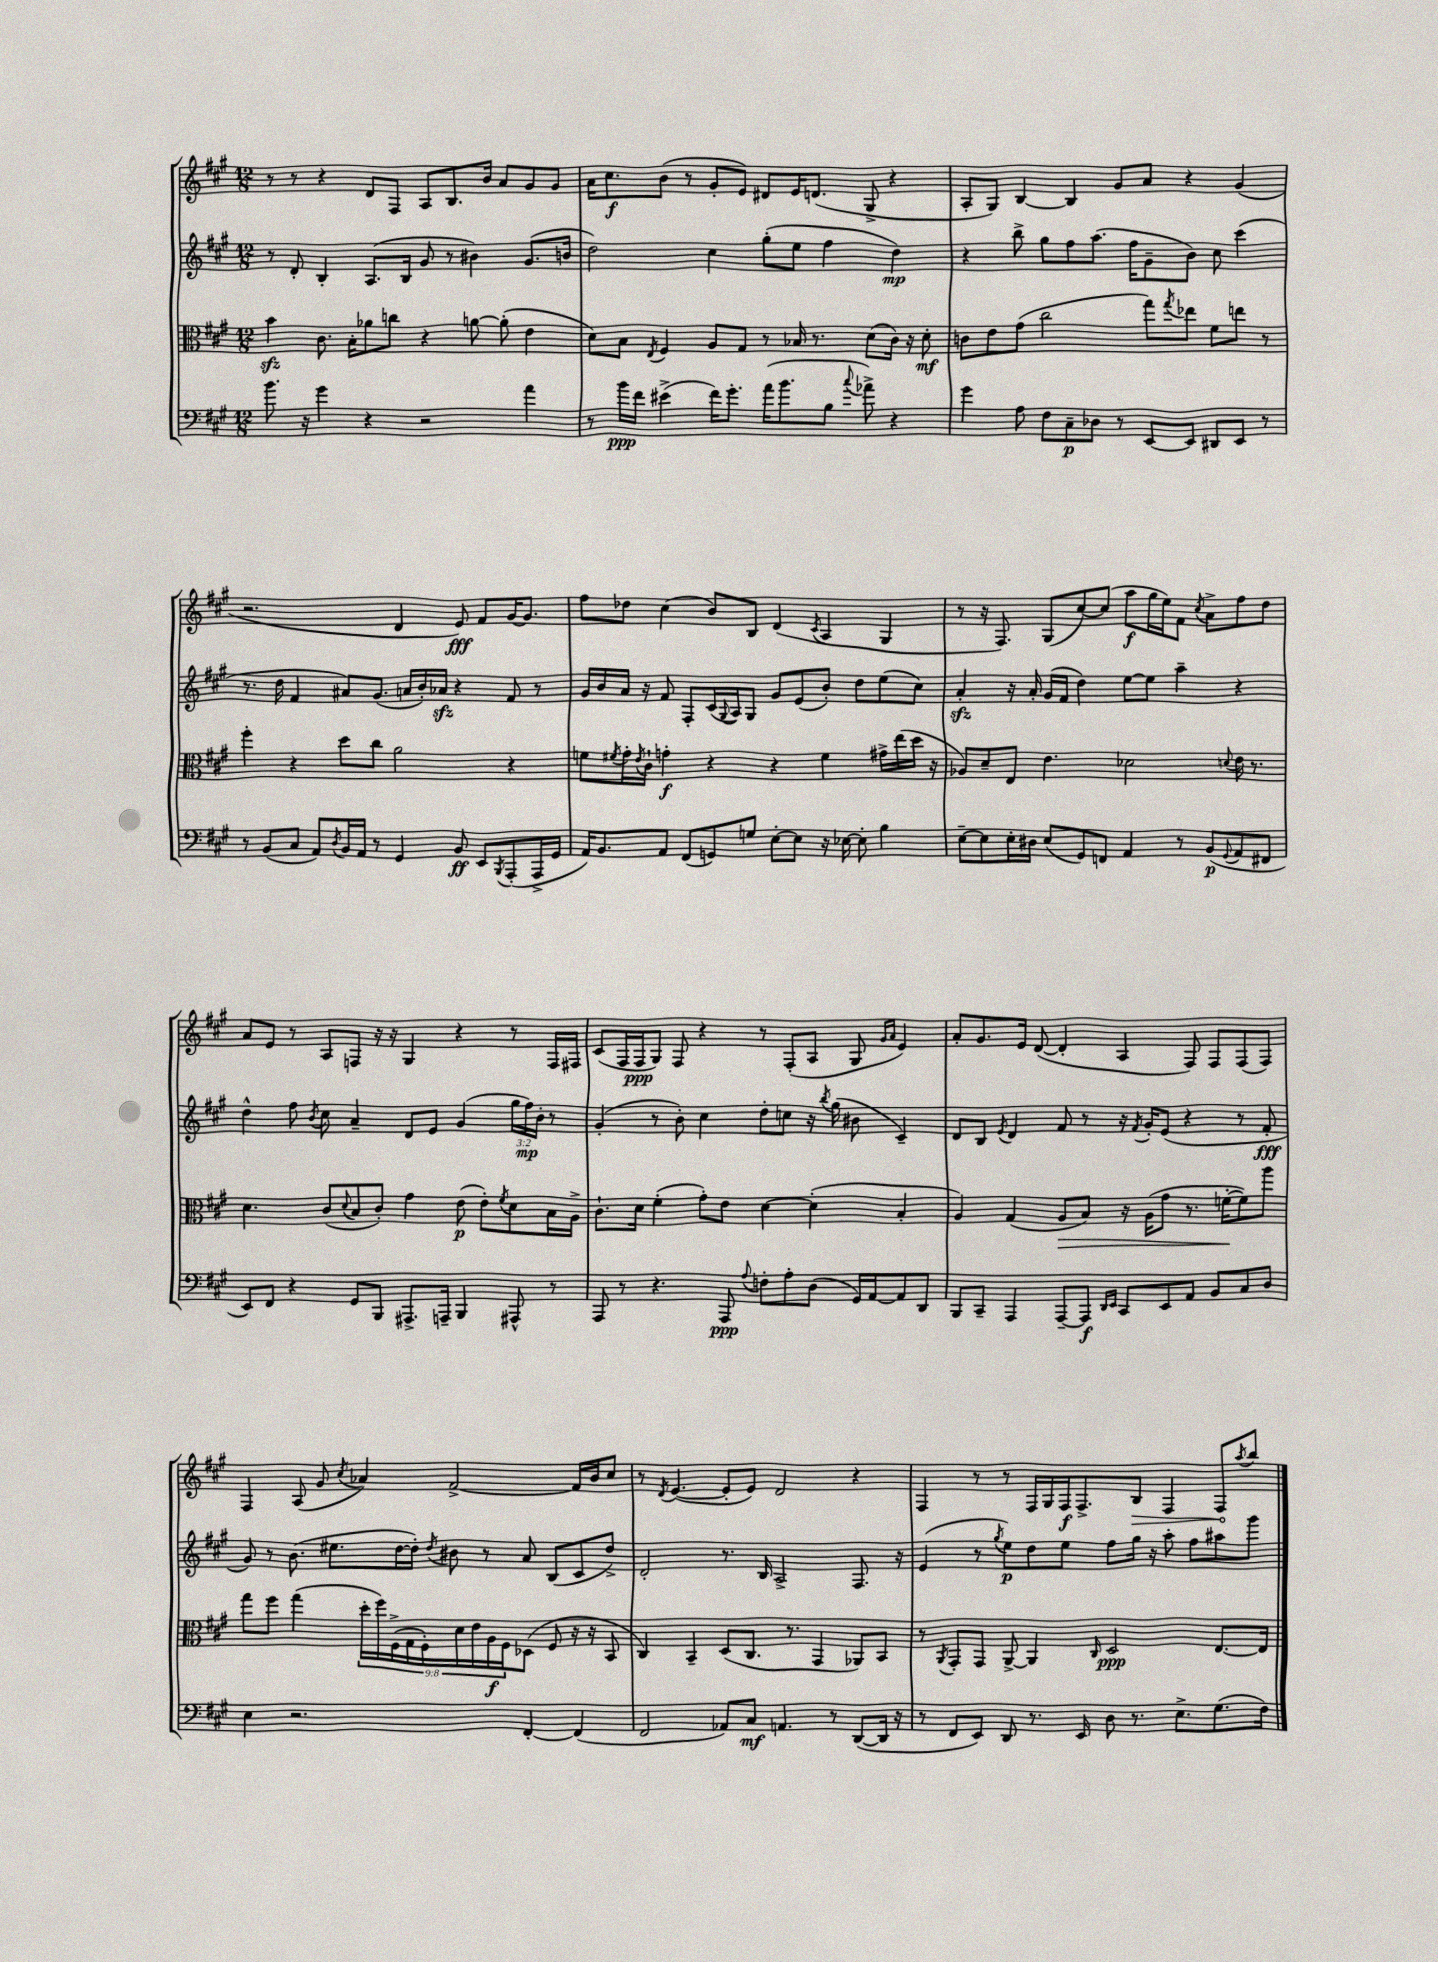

**kern	**dynam	**kern	**dynam	**kern	**dynam	**kern	**dynam
*part4	*part4	*part3	*part3	*part2	*part2	*part1	*part1
*staff4	*staff4	*staff3	*staff3	*staff2	*staff2	*staff1	*staff1
*clefF4	*	*clefC3	*	*clefG2	*	*clefG2	*
*k[f#c#g#]	*	*k[f#c#g#]	*	*k[f#c#g#]	*	*k[f#c#g#]	*
*M12/8	*	*M12/8	*	*M12/8	*	*M12/8	*
=64	=64	=64	=64	=64	=64	=64	=64
8.b\	.	4bzz\	.	8r	.	8r	.
.	.	.	.	8d'/	.	8r	.
16r	.	.	.	.	.	.	.
4g#\	.	8.c#\	.	4B'/	.	4r	.
.	.	16B'\KL	.	.	.	.	.
4r	.	8a-X\	.	(8.A/L	.	8d/L	.
.	.	8ccn\J	.	.	.	8F#/J	.
.	.	.	.	16B/Jk	.	.	.
2r	.	4r	.	8g#/	.	8A/L	.
.	.	.	.	8r	.	8.B/	.
.	.	[8an\	.	4b#X\)	.	.	.
.	.	.	.	.	.	16b/Jk	.
.	.	(8a'\]	.	.	.	8a/L	.
4a\	.	4e\	.	(8.g#/L	.	8g#/	.
.	.	.	.	.	.	8g#/J	.
.	.	.	.	16bn/Jk	.	.	.
=65	=65	=65	=65	=65	=65	=65	=65
8r	.	8d\L)	.	2dd\)	.	16a\KL	.
.	.	.	.	.	.	8.cc#\	f
16b\LL	ppp	8B\J	.	.	.	.	.
16f#\JJ	.	.	.	.	.	.	.
.	.	8qE/	.	.	.	.	.
(4e#X^\	.	4F#/	.	.	.	(8b\J	.
.	.	.	.	.	.	8r	.
16f#\KL)	.	8A/L	.	4cc#\	.	8g#'/L	.
8.g#'\J	.	.	.	.	.	.	.
.	.	8G#/J	.	.	.	8e/J)	.
(16a\KL	.	8r	.	(8gg#'\L	.	8d#X/L	.
8.b\	.	.	.	.	.	.	.
.	.	16B-X/	.	8ee\J	.	16e/K	.
.	.	8.r	.	.	.	(8.dn/J	.
8B\J	.	.	.	4ff#\	.	.	.
8qqcc#/	.	.	.	.	.	.	.
8a-X^\)	.	(8d\L	.	.	.	8G#^/	.
4r	.	16c#\Jk)	.	4dd\)	mp	4r	.
.	.	16r	.	.	.	.	.
.	.	8d'\	mf	.	.	.	.
=66	=66	=66	=66	=66	=66	=66	=66
4g#\	.	8cn\L	.	4r	.	8A'/L	.
.	.	8e\	.	.	.	8G#/J)	.
8A\	.	(8g#\J	.	8bb^\	.	[4B/	.
8F#\L	.	2cc#\	.	8gg#\L	.	.	.
8C#~\	p	.	.	8ff#\	.	4B/]	.
8D-X\J	.	.	.	(8.aa\J	.	.	.
8r	.	.	.	.	.	8g#/L	.
.	.	.	.	16ff#\KL	.	.	.
[8EE/L	.	8gg#\L)	.	8g#~\	.	8a/J	.
.	.	8qgg#/	.	.	.	.	.
8EE/J]	.	8ee-X\J	.	8b\J)	.	4r	.
8DD#X/L	.	8f#\L	.	8cc#\	.	.	.
8EE/J	.	8een\J	.	(4ccc#\	.	(4g#/	.
8r	.	8r	.	.	.	.	.
!!LO:LB:g=z
=67	=67	=67	=67	=67	=67	=67	=67
8r	.	4ff#'\	.	8.r	.	2.r	.
(8BB/L	.	.	.	.	.	.	.
.	.	.	.	16dd\	.	.	.
8C#/J	.	4r	.	4f#/	.	.	.
8AA/L)	.	.	.	.	.	.	.
8qD/	.	.	.	.	.	.	.
16BB/L	.	8dd\L	.	8a#X/L)	.	.	.
16AA/JJ	.	.	.	.	.	.	.
8r	.	8cc#\J	.	(8.g#/J	.	.	.
4GG#/	.	2a\	.	.	.	4d/	.
.	.	.	.	16an/LL	.	.	.
.	.	.	.	16b'/)	.	.	.
.	.	.	.	16a-Xzz/JJ	.	.	.
8BB/	ff	.	.	4r	.	8e/)	fff
8EE/L	.	.	.	.	.	8f#/L	.
8qBBB/	.	.	.	.	.	.	.
(8AAA'/	.	4r	.	8f#/	.	[16g#/K	.
.	.	.	.	.	.	8.g#/J]	.
16AAA^/L	.	.	.	8r	.	.	.
16GG#/JJ	.	.	.	.	.	.	.
=68	=68	=68	=68	=68	=68	=68	=68
16AA/KL)	.	8fn\L	.	16g#/LL	.	8ff#\L	.
8.BB/	.	.	.	16b/	.	.	.
.	.	8qf#X/	.	.	.	.	.
.	.	16g#'\L	.	16a/JJ	.	8dd-X\J	.
.	.	8qe/	.	.	.	.	.
.	.	16c#`\JJ	.	16r	.	.	.
8AA/J	.	4gn'\	f	8f#/	.	(4cc#\	.
(8FF#/L	.	.	.	8F#'/L	.	.	.
8GGn/)	.	4r	.	(16c#/L	.	8b/L)	.
.	.	.	.	8qqG#/	.	.	.
.	.	.	.	16A/J)	.	.	.
8Gn/J	.	.	.	8G#/J	.	8B/J	.
[8E'\L	.	4r	.	8g#/L	.	(4d/	.
8E\J]	.	.	.	(8e/	.	.	.
.	.	.	.	.	.	8qc#/	.
16r	.	4f#\	.	8b'/J)	.	4A/	.
[16E-X\	.	.	.	.	.	.	.
8E-'\]	.	.	.	8dd\L	.	.	.
4B\	.	16g#X^\LL	.	(8ee\	.	4G#/	.
.	.	(16ee\	.	.	.	.	.
.	.	16dd\JJ	.	8cc#\J)	.	.	.
.	.	16r	.	.	.	.	.
=69	=69	=69	=69	=69	=69	=69	=69
[8E~\L	.	8A-X/L)	.	4azz'/	.	8r	.
8E\]	.	8d~/	.	.	.	16r	.
.	.	.	.	.	.	8.F#/)	.
16E'\L	.	8E/J	.	16r	.	.	.
16D#X\JJ	.	.	.	16a'/	.	.	.
(8E/L	.	4.e\	.	(16g#/LL	.	(8G#/L	.
.	.	.	.	16f#/JJ	.	.	.
8GG#/)	.	.	.	4dd\)	.	[8cc#/)	.
8FFn/J	.	.	.	.	.	(8cc#/J]	.
4AA/	.	2d-X\	.	[8ee\L	.	8aa\L	f
.	.	.	.	8ee\J]	.	16gg#\L	.
.	.	.	.	.	.	16ee\J)	.
8r	.	.	.	4aa~\	.	8f#\J	.
.	.	.	.	.	.	8qcc#/	.
(8BB/L	p	.	.	.	.	8a^\L	.
8qqGG#/	.	8qqdn/	.	.	.	.	.
8AA/	.	16e\	.	4r	.	8ff#\	.
.	.	8.r	.	.	.	.	.
8FF#X/J	.	.	.	.	.	8dd\J	.
!!LO:LB:g=z
=70	=70	=70	=70	=70	=70	=70	=70
8EE/L)	.	4.d\	.	4dd^^\	.	8a/L	.
8FF#/J	.	.	.	.	.	8e/J	.
4r	.	.	.	8ff#\	.	8r	.
.	.	.	.	8qb/	.	.	.
.	.	(8c#/L	.	8cc#\	.	8A/L	.
.	.	8qqd/	.	.	.	.	.
8GG#/L	.	8B/	.	4a~/	.	8Fn/J	.
8BBB/J	.	8c#'/J)	.	.	.	16r	.
.	.	.	.	.	.	16r	.
8.AAA#X^/L	.	4g#\	.	8d/L	.	4G#/	.
.	.	.	.	8e/J	.	.	.
16AAAn~/Jk	.	.	.	.	.	.	.
4BBB/	.	(8e\	p	(4g#/	.	4r	.
.	.	8e'\L)	.	.	.	.	.
.	.	8qf#/	.	.	.	.	.
8AAA#X^^/	.	8d\	.	24gg#\LL	.	8r	.
.	.	.	.	24ff#\)	mp	.	.
.	.	.	.	24b'\JJ	.	.	.
8r	.	16B\L	.	8r	.	16F/LL	.
.	.	16A^\JJ	.	.	.	16F#X/JJ	.
=71	=71	=71	=71	=71	=71	=71	=71
8AAA/	.	8.c#`\L	.	(4g#'/	.	(8c#/L	.
8r	.	.	.	.	.	16F#/L	.
.	.	16d\Jk	.	.	.	16F#/J	ppp
4.r	.	(4f#'\	.	8r	.	8G#/J)	.
.	.	.	.	8b'\)	.	8F#/	.
.	.	8g#'\L)	.	4cc#\	.	4r	.
8AAA/	ppp	8e\J	.	.	.	.	.
8qqA/	.	.	.	.	.	.	.
8Fn'\L	.	[4d\	.	8dd'\L	.	8r	.
8A'\	.	.	.	8ccn\J	.	(8F#'/L	.
(8D\J	.	(4d'\]	.	16r	.	8A/J	.
.	.	.	.	8qbb/	.	.	.
.	.	.	.	(16gg#\	.	.	.
16GG#/LL)	.	.	.	8b#X\	.	8G#/	.
[16AA/J	.	.	.	.	.	.	.
.	.	.	.	.	.	16qqg#/LL	.
.	.	.	.	.	.	16qqa/JJ	.
8AA/]	.	4B'/	.	4c#~/)	.	4e/)	.
8DD/J	.	.	.	.	.	.	.
=72	=72	=72	=72	=72	=72	=72	=72
8BBB/L	.	4A/)	.	8d/L	.	8a'/L	.
8CC#~/J	.	.	.	8B/J	.	8.g#/	.
.	.	.	.	8qe/	.	.	.
4AAA/	.	(4G#/	.	4d/	.	.	.
.	.	.	.	.	.	16e/Jk	.
.	.	.	.	.	.	([8d/	.
!	!	!	!LO:HP:b	!	!	!	!
[8AAA~/L	.	8A/L	>	8f#/	.	4d'/]	.
8AAA/J]	f	8B/J)	.	8r	.	.	.
16qqDD/LL	.	.	.	.	.	.	.
16qqEE/JJ	.	.	.	.	.	.	.
8CC#/L	.	16r	.	16r	.	4A/	.
.	.	.	.	8qf#/	.	.	.
.	.	(16A\KL	.	16g#'/KL	.	.	.
8EE/	.	8g#\J	.	(8e/J	.	.	.
8AA/J	.	8.r	.	4r	.	8F#/)	.
8BB/L	.	.	.	.	.	8F#/L	.
.	.	[16fn'\KL	.	.	.	.	.
8C#/	.	8f\])	]	8r	.	(8F#/	.
8D/J	.	8aa\J	.	8f#'/	fff	8F#/J)	.
!!LO:LB:g=z
=73	=73	=73	=73	=73	=73	=73	=73
4E\	.	8gg#\L	.	8g#/)	.	4F#/	.
.	.	8ff#\J	.	8r	.	.	.
2.r	.	(4gg#\	.	(8.b\	.	(8A/	.
.	.	.	.	.	.	8g#/	.
.	.	.	.	8.ee#X\L	.	.	.
.	.	.	.	.	.	8qcc#/	.
.	.	18dd'\LL	.	.	.	4a-X/)	.
.	.	18ff#\)	.	.	.	.	.
.	.	(18F#^\	.	.	.	.	.
.	.	.	.	[16dd\L	.	.	.
.	.	18G#\	.	.	.	.	.
.	.	.	.	16dd'\JJ])	.	.	.
.	.	18F#'\)	.	.	.	.	.
.	.	.	.	8qdd/	.	.	.
.	.	.	.	8b#X\	.	[2f#^/	.
.	.	18d\	.	.	.	.	.
.	.	18e\	.	.	.	.	.
.	.	.	.	8r	.	.	.
.	.	18A\	f	.	.	.	.
.	.	18F#\J	.	.	.	.	.
[4FF#'/	.	(8D-X\J	.	8a/	.	.	.
.	.	8F#/	.	(8B/L	.	.	.
(4FF#/]	.	16r	.	8c#/	.	16f#/LL]	.
.	.	16r	.	.	.	16b/J	.
.	.	8BB/	.	8dd^/J)	.	8cc#/J	.
=74	=74	=74	=74	=74	=74	=74	=74
2FF#/	.	4C#/)	.	2d'/	.	8r	.
.	.	.	.	.	.	8qd/	.
.	.	.	.	.	.	([4.e/	.
.	.	4BB~/	.	.	.	.	.
8AA-X/L)	.	(8D/L	.	8.r	.	8e'/L]	.
8C#/J	mf	8.C#/J	.	.	.	8e/J)	.
.	.	.	.	16B/	.	.	.
4.AAn/	.	.	.	2A^/	.	2d/	.
.	.	8.r	.	.	.	.	.
.	.	4GG#/	.	.	.	.	.
8r	.	.	.	.	.	.	.
([8DD/L	.	8AA-X/L)	.	8.F#/	.	4r	.
16DD/Jk]	.	8BB/J	.	.	.	.	.
16r	.	.	.	16r	.	.	.
=75	=75	=75	=75	=75	=75	=75	=75
8r	.	8r	.	(4e/	.	4F#/	.
.	.	8qAA/	.	.	.	.	.
8FF#/L	.	8GG#'/L	.	.	.	.	.
8EE/J)	.	8GG#/J	.	8r	.	8r	.
.	.	.	.	8qgg#/	.	.	.
8DD/	.	[8AA^/	.	8ee\L)	p	8r	.
8.r	.	4AA/]	.	8dd\	.	16F#/LL	.
.	.	.	.	.	.	16G#/	.
.	.	.	.	8ee\J	.	16F#/J	f
16EE/	.	.	.	.	.	8.F#^/	.
.	.	16qqC#/	.	.	.	.	.
8D\	.	2D/	ppp	8ff#\L	.	.	.
!	!	!	!	!	!	!	!LO:HP:b
8.r	.	.	.	16gg#\Jk	.	8B/J	>
.	.	.	.	16r	.	.	.
.	.	.	.	8aa'\	.	4F#/	.
8.E^\L	.	.	.	.	.	.	.
.	.	.	.	8ff#\L	.	.	.
(8.G#\	.	[8.E/L	.	8aa#X\	.	8F#/L	.
.	.	.	.	.	.	8qaa/	.
.	.	.	.	8ggg#\J	.	8bb/J	]
16F#\Jk)	.	16E/Jk]	.	.	.	.	.
==	==	==	==	==	==	==	==
*-	*-	*-	*-	*-	*-	*-	*-
